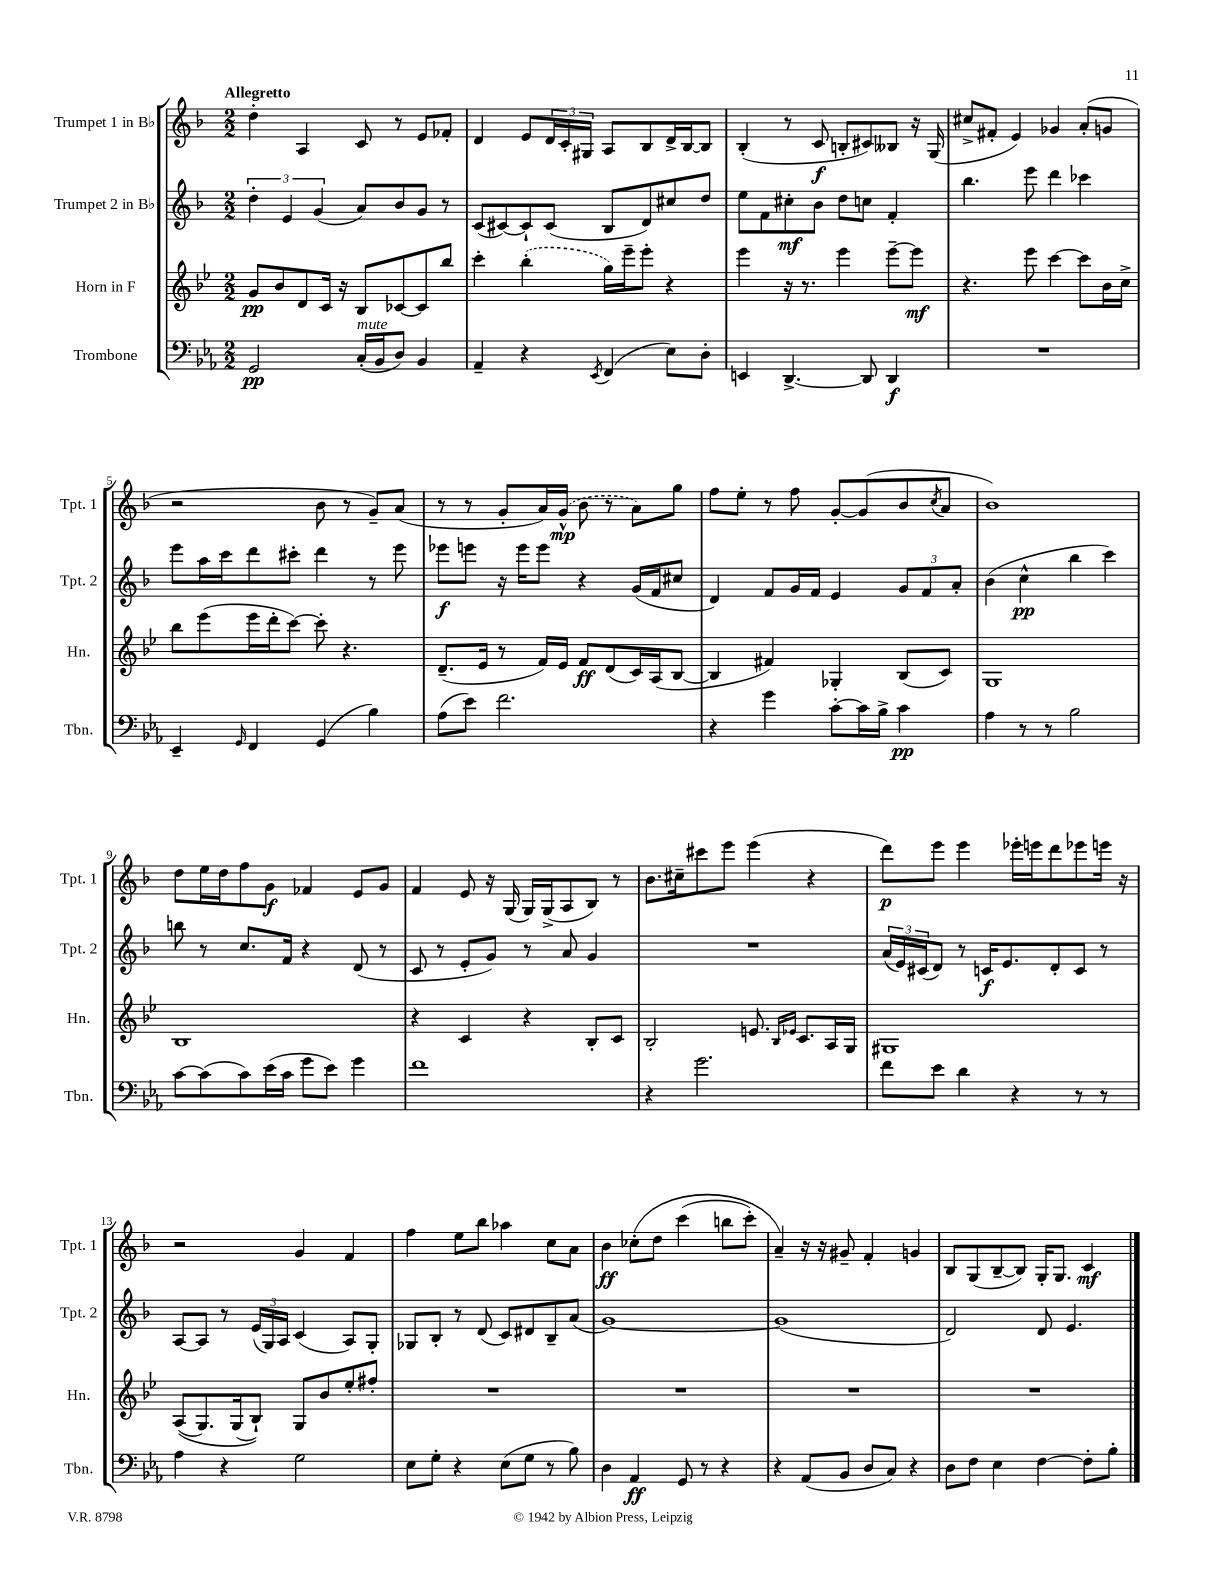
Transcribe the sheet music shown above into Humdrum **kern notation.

**kern	**kern	**kern	**kern
*staff4	*staff3	*staff2	*staff1
*clefF4	*clefG2	*clefG2	*clefG2
*k[b-e-a-]	*k[b-e-]	*k[b-]	*k[b-]
*M2/2	*M2/2	*M2/2	*M2/2
2GG/	8g/L	6dd'\	4dd'\
.	8b-/	.	.
.	.	6e/	.
.	8d/	.	4A/
.	.	(6g/	.
.	16c/Jk	.	.
.	16r	.	.
(16C'/LL	8B-/L	8a/L)	8c/
16BB-/J	.	.	.
8D/J)	[8c-/	8b-/	8r
4BB-/	8c-/]	8g/J	8e/L
.	8bb-/J	8r	8f-'/J
=	=	=	=
4AA-~/	4ccc'\	(8c/L	4d/
.	.	[8c#/)	.
4r	(4bb-'\	8c#`/]	8e/L
.	.	(8c#/J	24d/L
.	.	.	24c'/
.	.	.	24G#/JJ
8qEE-/	.	.	.
(4FF/	16gg\LL)	8B-/L	8A/L
.	16eee-~\J	.	.
.	8eee-'\J	8d/)	8B-/
8E-\L)	4r	8cc#/	16d^/L
.	.	.	[16B-/J
8D'\J	.	8dd/J	8B-/]J
=	=	=	=
4EE/	4eee-\	8ee\L	(4B-'/
.	.	8f\	.
[4.DD^/	16r	8cc#'\	8r
.	8.r	.	.
.	.	8b-\J	8c/
.	4eee-\	8dd\L	8B'/L
8DD/]	.	8cc\J	8c#/)
4DD/	[8eee-~\L	4f'/	8B--/J
.	8eee-\]J	.	16r
.	.	.	(16G/
=	=	=	=
1r	4.r	4.bb-\	8cc#^/L
.	.	.	8f#'/J
.	.	.	4e/)
.	8eee-\	8eee\	.
.	[4ccc\	4ddd\	4g-/
.	8ccc\]L	4ccc-\	(8a'/L
.	16b-\L	.	8g/J
.	16cc^\JJ	.	.
=	=	=	=
4EE-~/	8bb-\L	8eee\L	2r
.	(8eee-\	16aa\L	.
.	.	16ccc\J	.
16qqGG/	.	.	.
4FF/	16eee-\L	8ddd\	.
.	16ddd'\J	.	.
.	[8ccc\J)	8ccc#'\J	.
(4GG/	8ccc'\]	4ddd\	8b-\
.	4.r	.	8r
4B-\)	.	8r	8g~/L)
.	.	8eee\	(8a/J
=	=	=	=
(8A-\L	(8.d~/L	8eee-\L	8r
8e-\J)	.	8eee\J	8r
.	16e-/Jk	.	.
2.f\	8r	16r	8g'/L
.	.	16eee\LK	.
.	16f/LL)	8eee\J	16a/L)
.	16e-/JJ	.	(16g^^/JJ
.	8f/L	4r	8b-\
.	(8d/	.	8r
.	16c/L)	(16g/LL	8a\L)
.	(16A/J	16f/J	.
.	[8B-/J	8cc#/J	8gg\J
=	=	=	=
4r	4B-/]	4d/)	8ff\L
.	.	.	8ee'\J
4g\	4f#/)	8f/L	8r
.	.	16g/L	8ff\
.	.	16f/JJ	.
[8c'\L	4G-'/	4e/	[8g'/L
16c\]L	.	.	(8g/]
16B-^\JJ	.	.	.
4c\	(8B-/L	12g/L	8b-/
.	.	12f/	.
.	.	.	8qcc/
.	8c/J)	.	8a/J
.	.	12a'/J	.
=	=	=	=
4A-\	1G	(4b-\	1b-)
8r	.	4cc^^\	.
8r	.	.	.
2B-\	.	4bb-\	.
.	.	4ccc\)	.
=	=	=	=
[8c\L	1B-	8bb\	8dd\L
(8c\]	.	8r	16ee\L
.	.	.	16dd\J
8c\)	.	8.cc/L	8ff\
(16e-\L	.	.	8g\J
16c\JJ	.	16f/Jk	.
8g\L	.	4r	4f-/
8e-\J)	.	.	.
4g\	.	(8d/	8e/L
.	.	8r	8g/J
=	=	=	=
1f	4r	8c/	4f/
.	.	8r	.
.	4c/	8e'/L	8e/
.	.	8g/J)	16r
.	.	.	(16G/
.	4r	8r	16G/LL)
.	.	.	(16G^/J
.	.	8a/	8A/
.	8B-'/L	4g/	8B-/J)
.	8c/J	.	8r
=	=	=	=
4r	2B-'/	1r	8.b-\L
.	.	.	16cc#~\k
2.g\	.	.	8ccc#\
.	.	.	8eee\J
.	8.e/	.	(4eee\
.	16qqB-/LL	.	.
.	16qqe-/JJ	.	.
.	8.c/L	.	.
.	.	.	4r
.	16A/L	.	.
.	16G/JJ	.	.
=	=	=	=
8f\L	1G#	(24a/LL	8ddd\L)
.	.	24e/)	.
.	.	(24c#/J	.
8e-\J	.	8d/J)	8eee\J
4d\	.	8r	4eee\
.	.	16c/LK	.
.	.	8.e/	.
4r	.	.	16eee-'\LL
.	.	.	16eee\J
.	.	8d'/	8ddd\
8r	.	8c/J	8eee-\
8r	.	8r	16eee\Jk
.	.	.	16r
=	=	=	=
4A-\	&((8A/L	[8A/L	2r
.	8.G/)	8A/]J	.
4r	.	8r	.
.	(16G/k	.	.
.	8B-`/J)&)	(24e/LL	.
.	.	24G/)	.
.	.	24A/JJ	.
2G\	8G/L	(4c/	4g/
.	8b-/	.	.
.	8ee-'/	8A/L)	4f/
.	8ff#'/J	8G'/J	.
=	=	=	=
8E-\L	1r	8G-/L	4ff\
8G'\J	.	8B-'/J	.
4r	.	8r	8ee\L
.	.	(8d/	8bb-\J
(8E-\L	.	8c/L)	4aa-\
8G\J	.	8d#/	.
8r	.	8B-~/	8cc\L
8B-\)	.	(8a/J	8a\J
=	=	=	=
4D\	1r	[1g)	4b-\
4AA-/	.	.	&(8cc-'\L
.	.	.	8dd\J
8GG/	.	.	(4ccc\
8r	.	.	.
4r	.	.	8bb\L
.	.	.	8ccc'\J)
=	=	=	=
4r	1r	(1g]	4a~/&)
(8AA-/L	.	.	16r
.	.	.	16r
8BB-/J	.	.	8g#~/
8D/L	.	.	4f'/
8C/J)	.	.	.
4r	.	.	4g/
=	=	=	=
8D\L	1r	2d/)	8B-/L
8F\J	.	.	(8G/
4E-\	.	.	[8B-~/
.	.	.	8B-/]J)
[4F\	.	8d/	16G'/LK
.	.	.	8.G/J
.	.	4.e/	.
8F'\]L	.	.	4c/
8B-'\J	.	.	.
==	==	==	==
*-	*-	*-	*-
